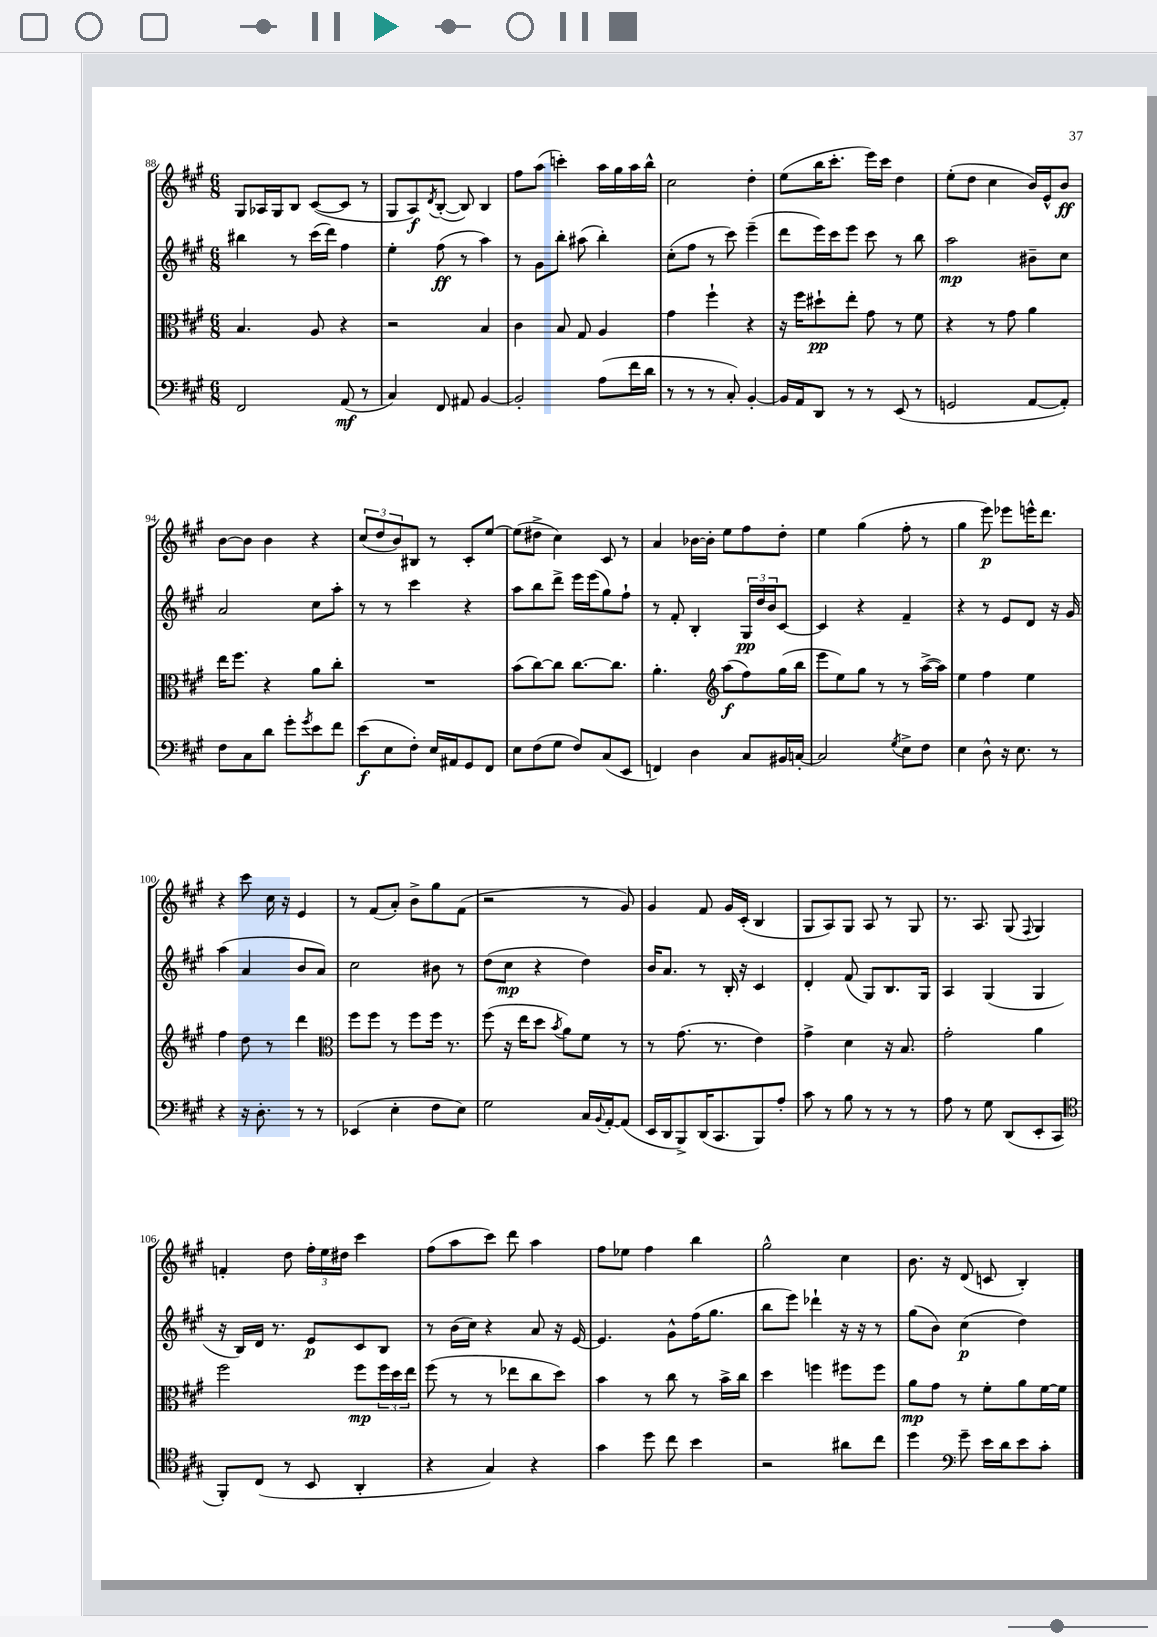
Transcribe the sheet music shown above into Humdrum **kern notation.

**kern	**dynam	**kern	**dynam	**kern	**dynam	**kern	**dynam
*part4	*part4	*part3	*part3	*part2	*part2	*part1	*part1
*staff4	*staff4	*staff3	*staff3	*staff2	*staff2	*staff1	*staff1
*clefF4	*	*clefC3	*	*clefG2	*	*clefG2	*
*k[f#c#g#]	*	*k[f#c#g#]	*	*k[f#c#g#]	*	*k[f#c#g#]	*
*M6/8	*	*M6/8	*	*M6/8	*	*M6/8	*
=88	=88	=88	=88	=88	=88	=88	=88
2FF#/	.	4.B/	.	4bb#X\	.	8G#/L	.
.	.	.	.	.	.	16A-X/L	.
.	.	.	.	.	.	16G#/J	.
.	.	.	.	8r	.	8B/J	.
.	.	8A/	.	(16ccc#\LL	.	([8c#/L	.
.	.	.	.	16ddd\JJ)	.	.	.
(8AA/	mf	4r	.	4ff#\	.	8c#/J]	.
8r	.	.	.	.	.	8r	.
=89	=89	=89	=89	=89	=89	=89	=89
4C#/)	.	2r	.	4ee'\	.	8G#/L	.
.	.	.	.	.	.	8A/)	f
.	.	.	.	.	.	8qd/	.
8FF#/	.	.	.	(8ff#\	ff	([8B'/J	.
8AA#X/	.	.	.	8r	.	8B/])	.
[4BB/	.	4B/	.	4aa\)	.	4B/	.
=90	=90	=90	=90	=90	=90	=90	=90
2BB'/]	.	4c#\	.	8r	.	8ff#\L	.
.	.	.	.	8g#\L	.	(8aa\J	.
.	.	8B/	.	8bb'\J	.	4cccn'\)	.
.	.	8G#/	.	(8aa#X\	.	.	.
(8A\L	.	4A/	.	4bb'\)	.	16aa\LL	.
.	.	.	.	.	.	16gg#\	.
16f#\L	.	.	.	.	.	16aa\	.
16d\JJ	.	.	.	.	.	16bb^^\JJ	.
=91	=91	=91	=91	=91	=91	=91	=91
8r	.	4g#\	.	(8cc#'\L	.	2cc#\	.
8r	.	.	.	8ff#\J	.	.	.
8r	.	4ff#`\	.	8r	.	.	.
8C#'/)	.	.	.	8ccc#\)	.	.	.
[4BB'/	.	4r	.	(4eee~\	.	4dd'\	.
=92	=92	=92	=92	=92	=92	=92	=92
16BB/LL]	.	16r	.	8ddd\L	.	(8ee\L	.
16AA/J	.	16ff#\KL	.	.	.	.	.
8DD/J	.	8dd#X`\	pp	16eee\L)	.	16bb\K	.
.	.	.	.	16ccc#\J	.	8.ccc#'\J	.
8r	.	8ee'\J	.	8eee\J	.	.	.
8r	.	8g#\	.	8ccc#\	.	16eee\LL)	.
.	.	.	.	.	.	16ccc#\JJ	.
(8EE/	.	8r	.	8r	.	4dd\	.
8r	.	8f#\	.	8bb\	.	.	.
=93	=93	=93	=93	=93	=93	=93	=93
2GGn/	.	4r	.	2aa\	mp	(8ee'\L	.
.	.	.	.	.	.	8dd\J	.
.	.	8r	.	.	.	4cc#\	.
.	.	8g#\	.	.	.	.	.
[8AA/L	.	4a\	.	8b#X~\L	.	16b/LL)	.
.	.	.	.	.	.	16e^^/J	.
8AA'/J])	.	.	.	8cc#\J	.	8b/J	ff
!!LO:LB:g=z
=94	=94	=94	=94	=94	=94	=94	=94
8F#\L	.	16ee\KL	.	2a/	.	[8b\L	.
.	.	8.ff#\J	.	.	.	.	.
8C#\	.	.	.	.	.	8b\J]	.
8d\J	.	4r	.	.	.	4b\	.
8g#'\L	.	.	.	.	.	.	.
8qg#/	.	.	.	.	.	.	.
8e\	.	8a\L	.	8cc#\L	.	4r	.
8f#\J	.	8cc#'\J	.	8aa'\J	.	.	.
=95	=95	=95	=95	=95	=95	=95	=95
(8e\L	f	2.r	.	8r	.	(12cc#/L	.
.	.	.	.	.	.	12dd/	.
8E\	.	.	.	8r	.	.	.
.	.	.	.	.	.	12b/)	.
8F#'\J)	.	.	.	4ccc#\	.	8B#X/J	.
16E/LL	.	.	.	.	.	8r	.
16AA#X/J	.	.	.	.	.	.	.
8GG#/	.	.	.	4r	.	8c#'/L	.
8FF#/J	.	.	.	.	.	[8ee/J	.
=96	=96	=96	=96	=96	=96	=96	=96
8E\L	.	(8b\L	.	8aa\L	.	(8ee\L]	.
(8F#\	.	[8cc#\)	.	8bb\	.	8dd#X^\J	.
8G#\J	.	8cc#\J]	.	8ddd^\J	.	4cc#\)	.
8F#/L)	.	[8.cc#\L	.	16eee\LL	.	.	.
.	.	.	.	(16eee\J	.	.	.
(8C#/	.	.	.	8gg#\)	.	8c#/	.
.	.	8.cc#\J]	.	.	.	.	.
8EE/J	.	.	.	8ff#`\J	.	8r	.
=97	=97	=97	=97	=97	=97	=97	=97
4FFn/)	.	4.a'\	.	8r	.	4a/	.
.	.	.	.	8f#'/	.	.	.
4D\	.	.	.	4B'/	.	[16b-X\LL	.
.	.	.	.	.	.	16b-'\JJ]	.
*	*	*clefG2	*	*	*	*	*
.	.	(8aa\L	f	.	.	8ee\L	.
8C#/L	.	8ff#\)	.	24G#/LL	pp	8ff#\	.
.	.	.	.	24dd/	.	.	.
.	.	.	.	24b/J	.	.	.
16BB#X/L	.	(16gg#\L	.	[8c#/J	.	8dd'\J	.
[16Cn'/JJ	.	16bb\JJ	.	.	.	.	.
=98	=98	=98	=98	=98	=98	=98	=98
2C/]	.	8eee\L	.	4c#/]	.	4ee\	.
.	.	8ee\)	.	.	.	.	.
.	.	8gg#\J	.	4r	.	(4gg#\	.
.	.	8r	.	.	.	.	.
8qG#/	.	.	.	.	.	.	.
8E^\L	.	8r	.	4f#~/	.	8ff#'\	.
8F#\J	.	([16aa^\LL	.	.	.	8r	.
.	.	16aa\JJ])	.	.	.	.	.
=99	=99	=99	=99	=99	=99	=99	=99
4E\	.	4ee\	.	4r	.	4gg#\	.
8D^^\	.	4ff#\	.	8r	.	8eee\)	p
16r	.	.	.	8e/L	.	8eee-X\L	.
8.E\	.	.	.	.	.	.	.
.	.	4ee\	.	8d/J	.	16eeen^^\K	.
.	.	.	.	.	.	8.ddd\J	.
8r	.	.	.	16r	.	.	.
.	.	.	.	16g#/	.	.	.
!!LO:LB:g=z
=100	=100	=100	=100	=100	=100	=100	=100
4r	.	4ff#\	.	(4aa\	.	4r	.
16r	.	8dd\	.	4a/	.	8ccc#\	.
8.D'\	.	.	.	.	.	.	.
.	.	8r	.	.	.	16cc#\	.
.	.	.	.	.	.	16r	.
8r	.	4ddd\	.	8b/L	.	4e/	.
8r	.	.	.	8a/J)	.	.	.
=101	=101	=101	=101	=101	=101	=101	=101
*	*	*clefC3	*	*	*	*	*
(4EE-X/	.	8ff#\L	.	2cc#\	.	8r	.
.	.	8ff#\J	.	.	.	(8f#/L	.
4E'\	.	8r	.	.	.	8a'/J)	.
.	.	8ff#\L	.	.	.	8b^\L	.
8F#\L	.	16ff#\Jk	.	8b#X\	.	8gg#\	.
.	.	8.r	.	.	.	.	.
8E\J)	.	.	.	8r	.	(8f#\J	.
=102	=102	=102	=102	=102	=102	=102	=102
2G#\	.	(8ff#\	.	(8dd\L	.	2r	.
.	.	16r	.	8cc#\J	mp	.	.
.	.	16ee\KL	.	.	.	.	.
.	.	8dd\J	.	4r	.	.	.
.	.	8qb/	.	.	.	.	.
.	.	8a\L)	.	.	.	.	.
16C#/LL	.	8f#\J	.	4dd\)	.	8r	.
8qqBB/	.	.	.	.	.	.	.
[16AA'/J	.	.	.	.	.	.	.
(8AA/J]	.	8r	.	.	.	8g#/)	.
=103	=103	=103	=103	=103	=103	=103	=103
16EE/LL	.	8r	.	16b/KL	.	4g#/	.
16DD/J	.	.	.	8.a/J	.	.	.
8BBB^/)	.	(8.g#\	.	.	.	.	.
(16DD/K	.	.	.	8r	.	8f#/	.
8.CC#/	.	8.r	.	.	.	.	.
.	.	.	.	16B'/	.	16g#/LL	.
.	.	.	.	16r	.	(16c#'/JJ	.
8BBB/)	.	4e\)	.	4c#/	.	4B/	.
8A'/J	.	.	.	.	.	.	.
=104	=104	=104	=104	=104	=104	=104	=104
8c#\	.	4g#^\	.	4d'/	.	8G#/L	.
8r	.	.	.	.	.	8A/)	.
8B\	.	4d\	.	(8f#/	.	8G#/J	.
8r	.	.	.	8G#/L)	.	8A/	.
8r	.	16r	.	8.B/	.	8r	.
.	.	8.B/	.	.	.	.	.
8r	.	.	.	.	.	8G#/	.
.	.	.	.	16G#/Jk	.	.	.
=105	=105	=105	=105	=105	=105	=105	=105
8A\	.	2g#'\	.	4A/	.	8.r	.
8r	.	.	.	.	.	.	.
.	.	.	.	.	.	8.A/	.
8G#\	.	.	.	(4G#/	.	.	.
(8DD/L	.	.	.	.	.	(8G#/	.
.	.	.	.	.	.	8qqF#/	.
8EE'/	.	4a\	.	4G#/	.	4G#/)	.
8CC#/J	.	.	.	.	.	.	.
!!LO:LB:g=z
=106	=106	=106	=106	=106	=106	=106	=106
*clefC4	*	*	*	*	*	*	*
8FF#'/L)	.	2ff#\	.	16r	.	4fn'/	.
.	.	.	.	16B/LL)	.	.	.
(8C#/J	.	.	.	16d/JJ	.	.	.
.	.	.	.	8.r	.	.	.
8r	.	.	.	.	.	8dd\	.
8BB/	.	.	.	8e/L	p	24ff#'\LL	.
.	.	.	.	.	.	24ee\	.
.	.	.	.	.	.	24dd#X\JJ	.
4AA'/	.	8ff#\L	mp	8c#/	.	4ccc#\	.
.	.	24ff#\L	.	8B/J	.	.	.
.	.	24dd\	.	.	.	.	.
.	.	24ee\JJ	.	.	.	.	.
=107	=107	=107	=107	=107	=107	=107	=107
4r	.	(8ff#\	.	8r	.	(8ff#\L	.
.	.	8r	.	(16b\LL	.	8aa\	.
.	.	.	.	16cc#\JJ)	.	.	.
4G#/)	.	8r	.	4r	.	8ccc#\J)	.
.	.	8ee-X\L	.	.	.	8ddd\	.
4r	.	8cc#\	.	8a/	.	4aa\	.
.	.	8dd\J)	.	16r	.	.	.
.	.	.	.	[16e/	.	.	.
=108	=108	=108	=108	=108	=108	=108	=108
4g#\	.	4b\	.	4.e/]	.	8ff#\L	.
.	.	.	.	.	.	8ee-X\J	.
8dd\	.	8r	.	.	.	4ff#\	.
8cc#\	.	8cc#\	.	8g#^^\L	.	.	.
4b\	.	8r	.	(16ff#\K	.	4bb\	.
.	.	.	.	8.gg#\J	.	.	.
.	.	16b^\LL	.	.	.	.	.
.	.	16cc#\JJ	.	.	.	.	.
=109	=109	=109	=109	=109	=109	=109	=109
2r	.	4dd\	.	8bb\L	.	2gg#^^\	.
.	.	.	.	8eee\J)	.	.	.
.	.	4ffn\	.	4ddd-X`\	.	.	.
8a#X\L	.	8ff#X\L	.	16r	.	4cc#\	.
.	.	.	.	16r	.	.	.
8cc#\J	.	8ff#\J	.	8r	.	.	.
=110	=110	=110	=110	=110	=110	=110	=110
4dd\	.	8a\L	mp	(8gg#\L	.	8.b\	.
.	.	8g#\J	.	8b\J)	.	.	.
.	.	.	.	.	.	16r	.
*clefF4	*	*	*	*	*	*	*
8g#~\	.	8r	.	(4cc#\	p	(8d/	.
16e\LL	.	8f#'\L	.	.	.	8cn/	.
16d\J	.	.	.	.	.	.	.
8e\	.	8a\	.	4dd\)	.	4B'/)	.
8c#'\J	.	[16f#\L	.	.	.	.	.
.	.	16f#\JJ]	.	.	.	.	.
==	==	==	==	==	==	==	==
*-	*-	*-	*-	*-	*-	*-	*-
